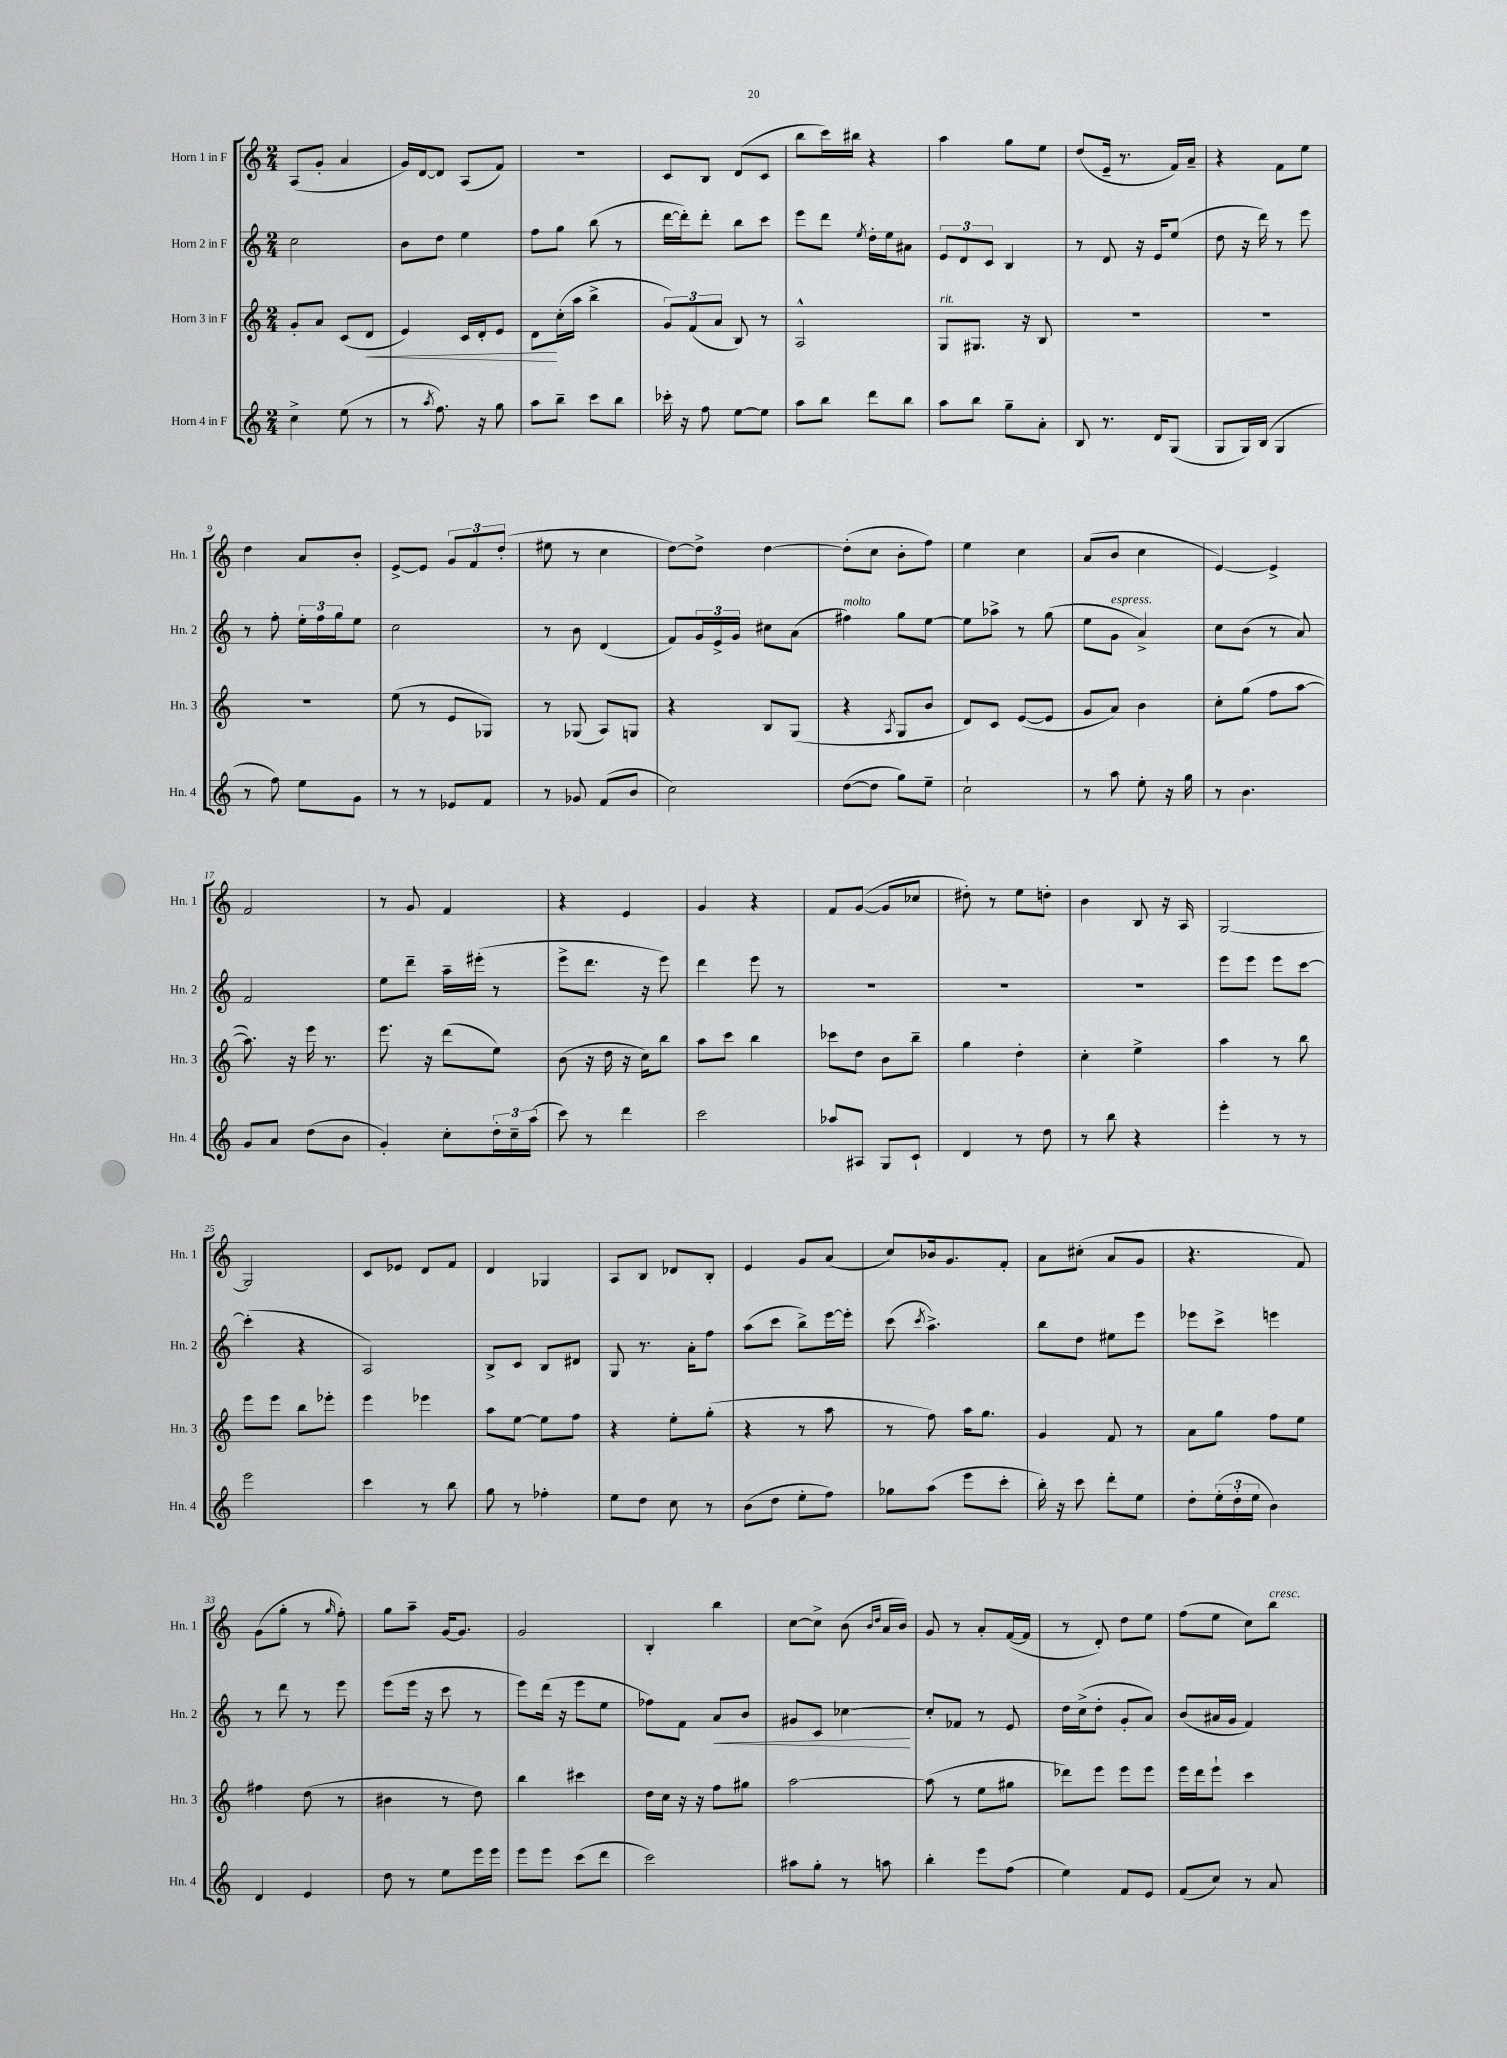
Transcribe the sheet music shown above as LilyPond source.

<<
\new StaffGroup <<
\new Staff = "s0" \with { instrumentName = "Horn 1 in F" shortInstrumentName = "Hn. 1" } {
    \clef treble \key c \major \numericTimeSignature \time 2/4
    a8( g'8-. a'4 |
    g'16) d'16~ d'8 a8( f'8) |
    r2 |
    c'8 b8 d'8( c'8 |
    b''8 c'''16) bis''16 r4 |
    a''4 g''8 e''8 |
    d''8( e'16-- r8. f'16) a'16-- |
    r4 f'8 e''8 |
    d''4 a'8 b'8-. |
    e'8~-> e'8 \tuplet 3/2 { g'8 f'8 d''8-.( } |
    eis''8 r8 c''4 |
    d''8~) d''8-> d''4~ |
    d''8-.( c''8 b'8-. f''8) |
    e''4 c''4 |
    a'8( b'8 c''4 |
    e'4~) e'4-> |
    f'2 |
    r8 g'8 f'4 |
    r4 e'4 |
    g'4 r4 |
    f'8 g'8~( g'8 ces''8 |
    dis''8-.) r8 e''8 d''8-. |
    b'4 b8 r16 a16 |
    g2~ |
    g2 |
    c'8 ees'8 d'8 f'8 |
    d'4 ges4 |
    a8 b8 des'8 b8-. |
    e'4 g'8 a'8( |
    c''8) bes'16 g'8. f'8-. |
    a'8 cis''8-.( a'8 g'8 |
    r4. f'8) |
    g'8( g''8-. r8 \grace { g''16 } f''8-.) |
    g''8 a''8-- g'16~ g'8. |
    g'2 |
    b4-. b''4 |
    c''8~ c''8-> b'8( \grace { b'16 d''16 } a'16 b'16) |
    g'8 r8 a'8-. f'16~( f'16 |
    r8 d'8-.) d''8 e''8 |
    f''8( e''8 c''8) b''8^\markup { \italic "cresc." } \bar "|." |
}
\new Staff = "s1" \with { instrumentName = "Horn 2 in F" shortInstrumentName = "Hn. 2" } {
    \clef treble \key c \major \numericTimeSignature \time 2/4
    c''2 |
    b'8 d''8 e''4 |
    f''8 g''8 b''8( r8 |
    d'''16~ d'''16-.) d'''8-. b''8 c'''8 |
    e'''8 d'''8 \acciaccatura { e''8 } d''16-. e''16 ais'8 |
    \tuplet 3/2 { e'8 d'8 c'8 } b4 |
    r8 d'8 r16 e'16 e''8( |
    d''8 r16 d'''16) r8 e'''8 |
    r8 f''8-. \tuplet 3/2 { e''16-. f''16 g''16 } e''8 |
    c''2 |
    r8 b'8 d'4( |
    f'8) \tuplet 3/2 { g'16 e'16-> g'16 } cis''8 a'8( |
    fis''4^\markup { \italic "molto" }) g''8 e''8~ |
    e''8 aes''8-> r8 g''8( |
    e''8 g'8^\markup { \italic "espress." } a'4->) |
    c''8 b'8( r8 a'8) |
    f'2 |
    e''8 d'''8-- a''16-- eis'''16-.( r8 |
    e'''8-> d'''8. r16 e'''8) |
    d'''4 e'''8 r8 |
    R2 |
    R2 |
    R2 |
    e'''8 e'''8 e'''8 c'''8~ |
    c'''4-.( r4 |
    a2) |
    b8-> c'8 b8 dis'8 |
    g8 r8. a'16-. f''8 |
    a''8( c'''8 b''8->) e'''16~ e'''16-. |
    c'''8( \acciaccatura { c'''8 } a''4.->) |
    b''8 d''8 eis''8 e'''8 |
    ees'''8 c'''8-> e'''4 |
    r8 d'''8 r8 e'''8 |
    e'''8( e'''16 r16 c'''8 r8 |
    e'''8) d'''16( r16 e'''8 e''8 |
    fes''8) f'8 a'8\< b'8 |
    gis'8 c'8 ces''4~\! |
    ces''8-. fes'8 r8 e'8 |
    d''16 c''16->( d''8-. g'8-. a'8) |
    b'8( ais'16 g'16 f'4) \bar "|." |
}
\new Staff = "s2" \with { instrumentName = "Horn 3 in F" shortInstrumentName = "Hn. 3" } {
    \clef treble \key c \major \numericTimeSignature \time 2/4
    g'8-. a'8 c'8( d'8\< |
    e'4) c'16 d'16-. e'8 |
    d'8\! c''16-.( a''16 b''4-> |
    \tuplet 3/2 { g'8) f'8( a'8 } b8) r8 |
    a2-^ |
    g8^\markup { \italic "rit." } gis8. r16 b8 |
    R2 |
    R2 |
    R2 |
    e''8( r8 e'8 ges8) |
    r8 ges8( a8) g8 |
    r4 b8 g8( |
    r4 \acciaccatura { a8 } g8 b'8 |
    d'8) c'8 e'8~( e'8 |
    g'8 a'8) b'4 |
    c''8-. g''8( f''8 a''8~ |
    a''8.) r16 e'''16 r8. |
    e'''8. r16 d'''8( e''8) |
    b'8( r16 d''16 r16 c''16) b''8 |
    a''8 c'''8 b''4 |
    ces'''8 d''8 b'8 b''8-- |
    g''4 d''4-. |
    c''4-. e''4-> |
    a''4 r8 b''8 |
    e'''8 e'''8 b''8 ees'''8-. |
    e'''4 ees'''4 |
    a''8 e''8~ e''8 f''8 |
    r4 e''8-. g''8-.( |
    r4 r8 a''8 |
    r8 f''8) a''16 g''8. |
    g'4 f'8 r8 |
    a'8 g''8 f''8 e''8 |
    fis''4 d''8( r8 |
    bis'4 r8 d''8) |
    b''4 cis'''4 |
    d''16 c''16 r16 r16 f''8 gis''8 |
    a''2~ |
    a''8( r8 e''8 gis''8 |
    des'''8) e'''8 e'''8 e'''8 |
    e'''16 d'''16 e'''8-! c'''4 \bar "|." |
}
\new Staff = "s3" \with { instrumentName = "Horn 4 in F" shortInstrumentName = "Hn. 4" } {
    \clef treble \key c \major \numericTimeSignature \time 2/4
    c''4-> e''8( r8 |
    r8 \acciaccatura { a''8 } f''8.) r16 g''8 |
    a''8 b''8-- c'''8 b''8 |
    ces'''16-. r16 f''8 e''8~ e''8 |
    a''8 b''8 d'''8 b''8 |
    a''8 b''8 g''8-- a'8-. |
    b8 r8. d'16 g8( |
    g8 g16) b16( g4 |
    r8 f''8) e''8 g'8 |
    r8 r8 ees'8 f'8 |
    r8 ges'8 f'8( b'8 |
    c''2) |
    d''8~( d''8 g''8) e''8-- |
    c''2-! |
    r8 a''8 e''8-. r16 g''16 |
    r8 b'4. |
    g'8 a'8 d''8( b'8 |
    g'4-.) c''8-. \tuplet 3/2 { d''16-. c''16-- a''16( } |
    c'''8) r8 d'''4 |
    c'''2 |
    aes''8 ais8 g8 c'8-! |
    d'4 r8 d''8 |
    r8 b''8 r4 |
    e'''4-. r8 r8 |
    e'''2 |
    c'''4 r8 b''8 |
    g''8 r8 fes''4-. |
    e''8 d''8 c''8 r8 |
    b'8( d''8 e''8-. f''8) |
    ges''8 a''8( e'''8 c'''8-. |
    b''16-.) r16 c'''8 d'''8-. e''8 |
    d''8-. \tuplet 3/2 { e''16-.( d''16-. e''16 } b'4) |
    d'4 e'4 |
    d''8 r8 e''8 e'''16 e'''16 |
    e'''8 e'''8 c'''8( d'''8 |
    c'''2) |
    ais''8 g''8-. r8 a''8 |
    b''4-. e'''8 f''8( |
    e''4) f'8 e'8 |
    f'8( c''8) r8 a'8 \bar "|." |
}
>>
>>
